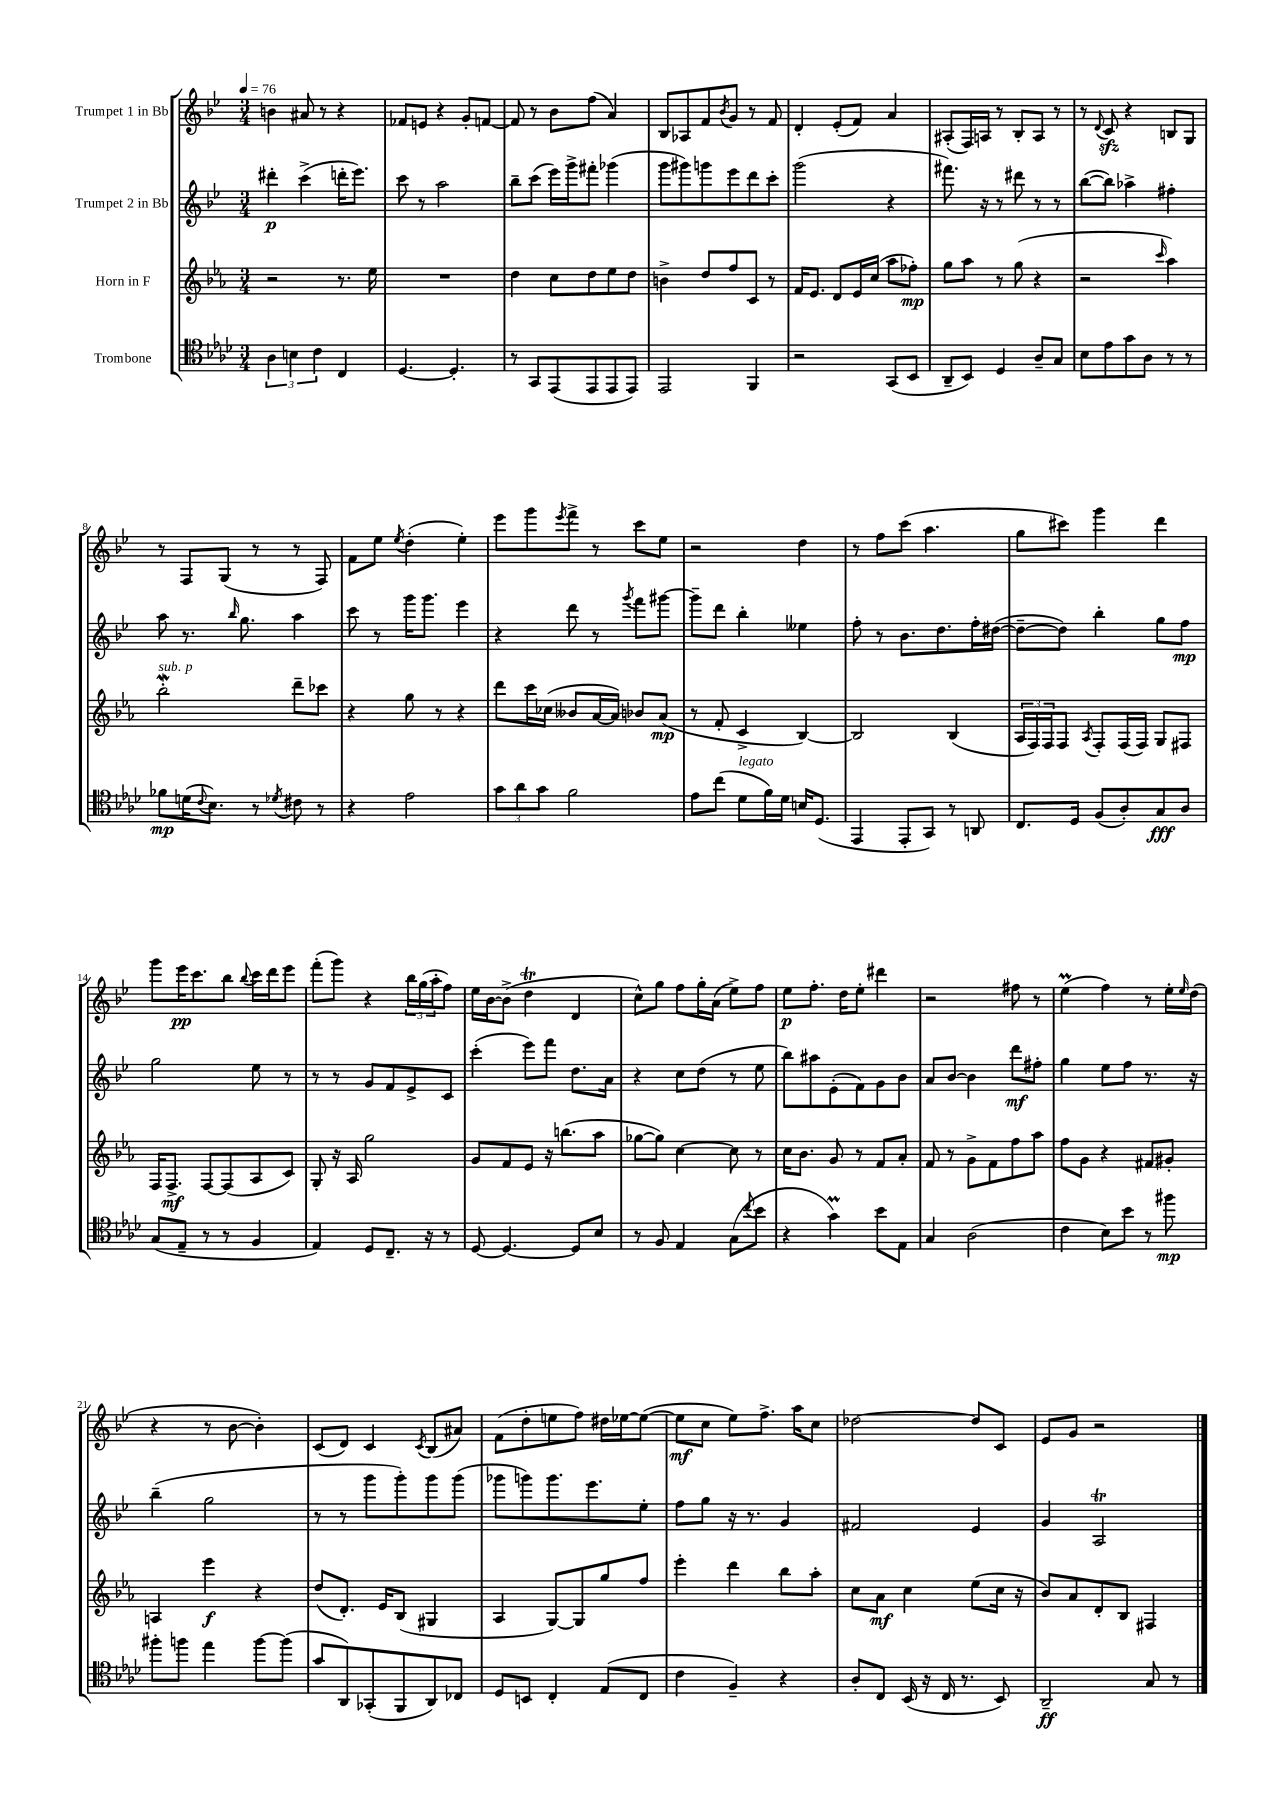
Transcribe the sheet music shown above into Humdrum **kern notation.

**kern	**dynam	**kern	**dynam	**kern	**dynam	**kern	**dynam
*part4	*part4	*part3	*part3	*part2	*part2	*part1	*part1
*staff4	*staff4	*staff3	*staff3	*staff2	*staff2	*staff1	*staff1
*I"Trombone	*	*I"Horn in F	*	*I"Trumpet 2 in Bb	*	*I"Trumpet 1 in Bb	*
*clefC4	*	*clefG2	*	*clefG2	*	*clefG2	*
*k[b-e-a-d-]	*	*k[b-e-a-]	*	*k[b-e-]	*	*k[b-e-]	*
*M3/4	*	*M3/4	*	*M3/4	*	*M3/4	*
*MM76	*	*MM76	*	*MM76	*	*MM76	*
=1	=1	=1	=1	=1	=1	=1	=1
6A-\	.	2r	.	4ddd#X'\	p	4bn\	.
6Bn\	.	.	.	.	.	.	.
.	.	.	.	(4ccc^\	.	8a#X/	.
6c\	.	.	.	.	.	.	.
.	.	.	.	.	.	8r	.
4C/	.	8.r	.	16dddn'\KL	.	4r	.
.	.	.	.	8.eee-\J)	.	.	.
.	.	16ee-\	.	.	.	.	.
=2	=2	=2	=2	=2	=2	=2	=2
[4.D-/	.	2.r	.	8ccc\	.	8f-X/L	.
.	.	.	.	8r	.	8en/J	.
.	.	.	.	2aa\	.	4r	.
4.D-'/]	.	.	.	.	.	.	.
.	.	.	.	.	.	8g'/L	.
.	.	.	.	.	.	[8fn/J	.
=3	=3	=3	=3	=3	=3	=3	=3
8r	.	4dd\	.	8bb-~\L	.	8f/]	.
8GG/L	.	.	.	(8ccc\J	.	8r	.
(8EE-/	.	8cc\L	.	16eee-\LL)	.	8b-\L	.
.	.	.	.	16ggg^\J	.	.	.
8EE-/	.	8dd\	.	8fff#X'\J	.	(8ff\J	.
8EE-/	.	8ee-\	.	(4ggg-X\	.	4a/)	.
8EE-/J)	.	8dd\J	.	.	.	.	.
=4	=4	=4	=4	=4	=4	=4	=4
2EE-/	.	4bn^\	.	8ggg\L	.	8B-/L	.
.	.	.	.	8ggg#X\)	.	8A-X/	.
.	.	8dd/L	.	8gggn\	.	8f/	.
.	.	.	.	.	.	8qb-/	.
.	.	8ff/	.	8eee-\	.	8g/J	.
4FF/	.	8c/J	.	8ddd\	.	8r	.
.	.	8r	.	8ccc'\J	.	8f/	.
=5	=5	=5	=5	=5	=5	=5	=5
2r	.	16f/KL	.	(2ggg\	.	4d'/	.
.	.	8.e-/J	.	.	.	.	.
.	.	8d/L	.	.	.	(8e-'/L	.
.	.	16e-/L	.	.	.	8f/J)	.
.	.	(16cc/JJ	.	.	.	.	.
(8GG/L	.	8aa-\L	.	4r	.	4a/	.
8BB-/J	.	8ff-X'\J)	mp	.	.	.	.
=6	=6	=6	=6	=6	=6	=6	=6
8AA-~/L	.	8gg\L	.	8.fff#X\)	.	(8A#X'/L	.
8BB-/J)	.	8aa-\J	.	.	.	16F/L)	.
.	.	.	.	16r	.	16An/JJ	.
4D-/	.	8r	.	8r	.	8r	.
.	.	(8gg\	.	8ddd#X\	.	8B-'/L	.
8A-~/L	.	4r	.	8r	.	8A/J	.
8G/J	.	.	.	8r	.	8r	.
=7	=7	=7	=7	=7	=7	=7	=7
8B-\L	.	2r	.	([8bb-\L	.	8r	.
.	.	.	.	.	.	8qqd/	.
8e-\	.	.	.	8bb-\J])	.	8czz/	.
8g\	.	.	.	4aa-X^\	.	4r	.
8A-\J	.	.	.	.	.	.	.
.	.	16qqccc/	.	.	.	.	.
8r	.	4aa-\)	.	4ff#X'\	.	8Bn/L	.
8r	.	.	.	.	.	8G/J	.
!!LO:LB:g=z
=8	=8	=8	=8	=8	=8	=8	=8
!	!	!LO:TX:a:i:t=sub. p	!	!	!	!	!
8f-X\L	mp	2bb-W'\	.	8aa\	.	8r	.
(16dn\K	.	.	.	8.r	.	8F/L	.
8qqc/	.	.	.	.	.	.	.
8.B-\J)	.	.	.	.	.	.	.
.	.	.	.	.	.	(8G/J	.
.	.	.	.	16qqbb-/	.	.	.
.	.	.	.	8.gg\	.	.	.
8r	.	.	.	.	.	8r	.
8qd-X/	.	.	.	.	.	.	.
8c#X\	.	8ddd~\L	.	4aa\	.	8r	.
8r	.	8ccc-X\J	.	.	.	8F/)	.
=9	=9	=9	=9	=9	=9	=9	=9
4r	.	4r	.	8ccc\	.	8f\L	.
.	.	.	.	8r	.	8ee-\J	.
.	.	.	.	.	.	8qee-/	.
2e-\	.	8gg\	.	16ggg\KL	.	(4dd'\	.
.	.	.	.	8.ggg\J	.	.	.
.	.	8r	.	.	.	.	.
.	.	4r	.	4eee-\	.	4ee-'\)	.
=10	=10	=10	=10	=10	=10	=10	=10
12g\L	.	8ddd\L	.	4r	.	8eee-\L	.
12a-\	.	.	.	.	.	.	.
.	.	16ccc\L	.	.	.	8ggg\	.
12g\J	.	.	.	.	.	.	.
.	.	(16cc-X\JJ	.	.	.	.	.
.	.	.	.	.	.	8qeee-/	.
2f\	.	8b--X/L	.	8ddd\	.	8fff^\J	.
.	.	[16a-/L	.	8r	.	8r	.
.	.	16a-/JJ])	.	.	.	.	.
.	.	.	.	8qggg/	.	.	.
.	.	8b-X/L	.	8fff\L	.	8ccc\L	.
.	.	(8a-/J	mp	[8ggg#X\J	.	8ee-\J	.
=11	=11	=11	=11	=11	=11	=11	=11
8e-\L	.	8r	.	8ggg#~\L]	.	2r	.
(8cc\J	.	8f'/	.	8ddd\J	.	.	.
!LO:TX:a:i:t=legato	!	!	!	!	!	!	!
8d-\L	.	4c^/	.	4bb-'\	.	.	.
16f\L)	.	.	.	.	.	.	.
16d-\JJ	.	.	.	.	.	.	.
16Bn/KL	.	[4B-/)	.	4ee--X\	.	4dd\	.
(8.D-/J	.	.	.	.	.	.	.
=12	=12	=12	=12	=12	=12	=12	=12
4EE-/	.	2B-/]	.	8ff'\	.	8r	.
.	.	.	.	8r	.	8ff\L	.
8EE-'/L	.	.	.	8.b-\L	.	(8ccc\J	.
8GG/J)	.	.	.	.	.	4.aa\	.
.	.	.	.	8.dd\	.	.	.
8r	.	(4B-/	.	.	.	.	.
8AAn/	.	.	.	16ff'\L	.	.	.
.	.	.	.	([16dd#X\JJ	.	.	.
=13	=13	=13	=13	=13	=13	=13	=13
8.C/L	.	24A-/LL	.	8dd#~\L_	.	8gg\L	.
.	.	24F/)	.	.	.	.	.
.	.	24F/J	.	.	.	.	.
.	.	8F/J	.	8dd#\J])	.	8ccc#X\J)	.
16D-/Jk	.	.	.	.	.	.	.
.	.	8qA-/	.	.	.	.	.
(8F/L	.	8F'/L	.	4bb-'\	.	4ggg\	.
8A-'/)	.	(16F/L	.	.	.	.	.
.	.	16F/JJ)	.	.	.	.	.
8G/	fff	8G/L	.	8gg\L	.	4ddd\	.
8A-/J	.	8F#X/J	.	8ff\J	mp	.	.
!!LO:LB:g=z
=14	=14	=14	=14	=14	=14	=14	=14
(8G/L	.	16F/KL	.	2gg\	.	8ggg\L	.
.	.	8.F^/J	mf	.	.	.	.
8E-~/J	.	.	.	.	.	16eee-\K	pp
.	.	.	.	.	.	8.ccc\	.
8r	.	[8F/L	.	.	.	.	.
8r	.	(8F/]	.	.	.	8bb-\J	.
.	.	.	.	.	.	8qqbb-/	.
4F/	.	8A-/	.	8ee-\	.	16ccc\LL	.
.	.	.	.	.	.	16ddd\J	.
.	.	8c/J)	.	8r	.	8eee-\J	.
=15	=15	=15	=15	=15	=15	=15	=15
4E-/)	.	8G'/	.	8r	.	(8fff'\L	.
.	.	16r	.	8r	.	8ggg\J)	.
.	.	16A-/	.	.	.	.	.
8D-/L	.	2gg\	.	8g/L	.	4r	.
8.C~/J	.	.	.	8f/	.	.	.
.	.	.	.	8e-^/	.	24bb-\LL	.
.	.	.	.	.	.	(24gg\	.
16r	.	.	.	.	.	.	.
.	.	.	.	.	.	24aa'\J	.
8r	.	.	.	8c/J	.	8ff\J)	.
=16	=16	=16	=16	=16	=16	=16	=16
[8D-/	.	8g/L	.	(4ccc'\	.	16ee-\LL	.
.	.	.	.	.	.	[16b-\J	.
4.D-/_	.	8f/	.	.	.	(8b-^\J]	.
.	.	8e-/J	.	8eee-\L)	.	4ddt\	.
.	.	16r	.	8fff\J	.	.	.
.	.	(8.bbn\L	.	.	.	.	.
8D-/L]	.	.	.	8.dd\L	.	4d/	.
8B-/J	.	8aa-\J	.	.	.	.	.
.	.	.	.	16a\Jk	.	.	.
=17	=17	=17	=17	=17	=17	=17	=17
8r	.	[8gg-X\L	.	4r	.	8cc^^\L)	.
8F/	.	8gg-\J])	.	.	.	8gg\J	.
4E-/	.	[4cc\	.	8cc\L	.	8ff\L	.
.	.	.	.	(8dd\J	.	16gg'\L	.
.	.	.	.	.	.	(16a\JJ	.
(8G\L	.	8cc\]	.	8r	.	8ee-^\L)	.
8qqcc/	.	.	.	.	.	.	.
8b-\J	.	8r	.	8ee-\	.	8ff\J	.
=18	=18	=18	=18	=18	=18	=18	=18
4r	.	16cc\KL	.	8bb-\L)	.	8ee-\L	p
.	.	8.b-\J	.	.	.	.	.
.	.	.	.	8aa#X\	.	8.ff'\J	.
4gm\)	.	8g/	.	(8e-'\	.	.	.
.	.	.	.	.	.	16dd\KL	.
.	.	8r	.	8f\)	.	8ee-'\J	.
8b-\L	.	8f/L	.	8g\	.	4ddd#X\	.
8E-\J	.	8a-'/J	.	8b-\J	.	.	.
=19	=19	=19	=19	=19	=19	=19	=19
4G/	.	8f/	.	8a/L	.	2r	.
.	.	8r	.	[8b-/J	.	.	.
(2A-\	.	8g^\L	.	4b-\]	.	.	.
.	.	8f\	.	.	.	.	.
.	.	8ff\	.	8ddd\L	mf	8ff#X\	.
.	.	8aa-\J	.	8ff#X'\J	.	8r	.
=20	=20	=20	=20	=20	=20	=20	=20
4c\	.	8ff\L	.	4gg\	.	(4ee-M\	.
.	.	8g\J	.	.	.	.	.
8B-\L)	.	4r	.	8ee-\L	.	4ff\)	.
8b-\J	.	.	.	8ff\J	.	.	.
8r	.	8f#X/L	.	8.r	.	8r	.
8ff#X\	mp	8g#X'/J	.	.	.	16ee-'\LL	.
.	.	.	.	.	.	16qqee-/	.
.	.	.	.	16r	.	(16dd\JJ	.
!!LO:LB:g=z
=21	=21	=21	=21	=21	=21	=21	=21
8ff#X'\L	.	4An/	.	(4bb-~\	.	4r	.
8ffn\J	.	.	.	.	.	.	.
4ee-\	.	4eee-\	f	2gg\	.	8r	.
.	.	.	.	.	.	[8b-\	.
[8ff\L	.	4r	.	.	.	4b-'\])	.
(8ff\J]	.	.	.	.	.	.	.
=22	=22	=22	=22	=22	=22	=22	=22
8g/L	.	(8dd/L	.	8r	.	(8c/L	.
8AA-/)	.	8.d'/J)	.	8r	.	8d/J)	.
(8GG-X'/	.	.	.	8ggg\L	.	4c/	.
.	.	16e-/KL	.	.	.	.	.
8FF/	.	(8B-/J	.	8ggg'\)	.	.	.
.	.	.	.	.	.	8qc/	.
8AA-/)	.	4G#X/	.	8ggg\	.	(8B-/L	.
8C-X/J	.	.	.	(8ggg\J	.	8a#X/J)	.
=23	=23	=23	=23	=23	=23	=23	=23
8D-/L	.	4A-/	.	8ggg-X\L	.	(8f\L	.
8BBn/J	.	.	.	8gggn\)	.	8dd'\	.
4C'/	.	[8G/L)	.	8.ggg\	.	8een\	.
.	.	8G/]	.	.	.	8ff\J)	.
.	.	.	.	8.eee-\	.	.	.
(8E-/L	.	8gg/	.	.	.	16dd#X\LL	.
.	.	.	.	.	.	[16ee-X\J	.
8C/J	.	8ff/J	.	8ee-'\J	.	(8ee-\J_	.
=24	=24	=24	=24	=24	=24	=24	=24
4c\	.	4eee-'\	.	8ff\L	.	8ee-\L]	mf
.	.	.	.	8gg\J	.	8cc\J	.
4F~/)	.	4ddd\	.	16r	.	8ee-\L)	.
.	.	.	.	8.r	.	.	.
.	.	.	.	.	.	8.ff^\J	.
4r	.	8bb-\L	.	4g/	.	.	.
.	.	.	.	.	.	16aa\KL	.
.	.	8aa-'\J	.	.	.	8cc\J	.
=25	=25	=25	=25	=25	=25	=25	=25
8A-'/L	.	8cc\L	.	2f#X/	.	[2dd-X\	.
8C/J	.	8a-\J	mf	.	.	.	.
(16BB-/	.	4cc\	.	.	.	.	.
16r	.	.	.	.	.	.	.
16C/	.	.	.	.	.	.	.
8.r	.	.	.	.	.	.	.
.	.	(8ee-\L	.	4e-/	.	8dd-/L]	.
8BB-/)	.	16cc\Jk	.	.	.	8c/J	.
.	.	16r	.	.	.	.	.
=26	=26	=26	=26	=26	=26	=26	=26
2AA-~/	ff	8b-/L)	.	4g/	.	8e-/L	.
.	.	8a-/	.	.	.	8g/J	.
.	.	8d'/	.	2At/	.	2r	.
.	.	8B-/J	.	.	.	.	.
8G/	.	4F#X/	.	.	.	.	.
8r	.	.	.	.	.	.	.
==	==	==	==	==	==	==	==
*-	*-	*-	*-	*-	*-	*-	*-
